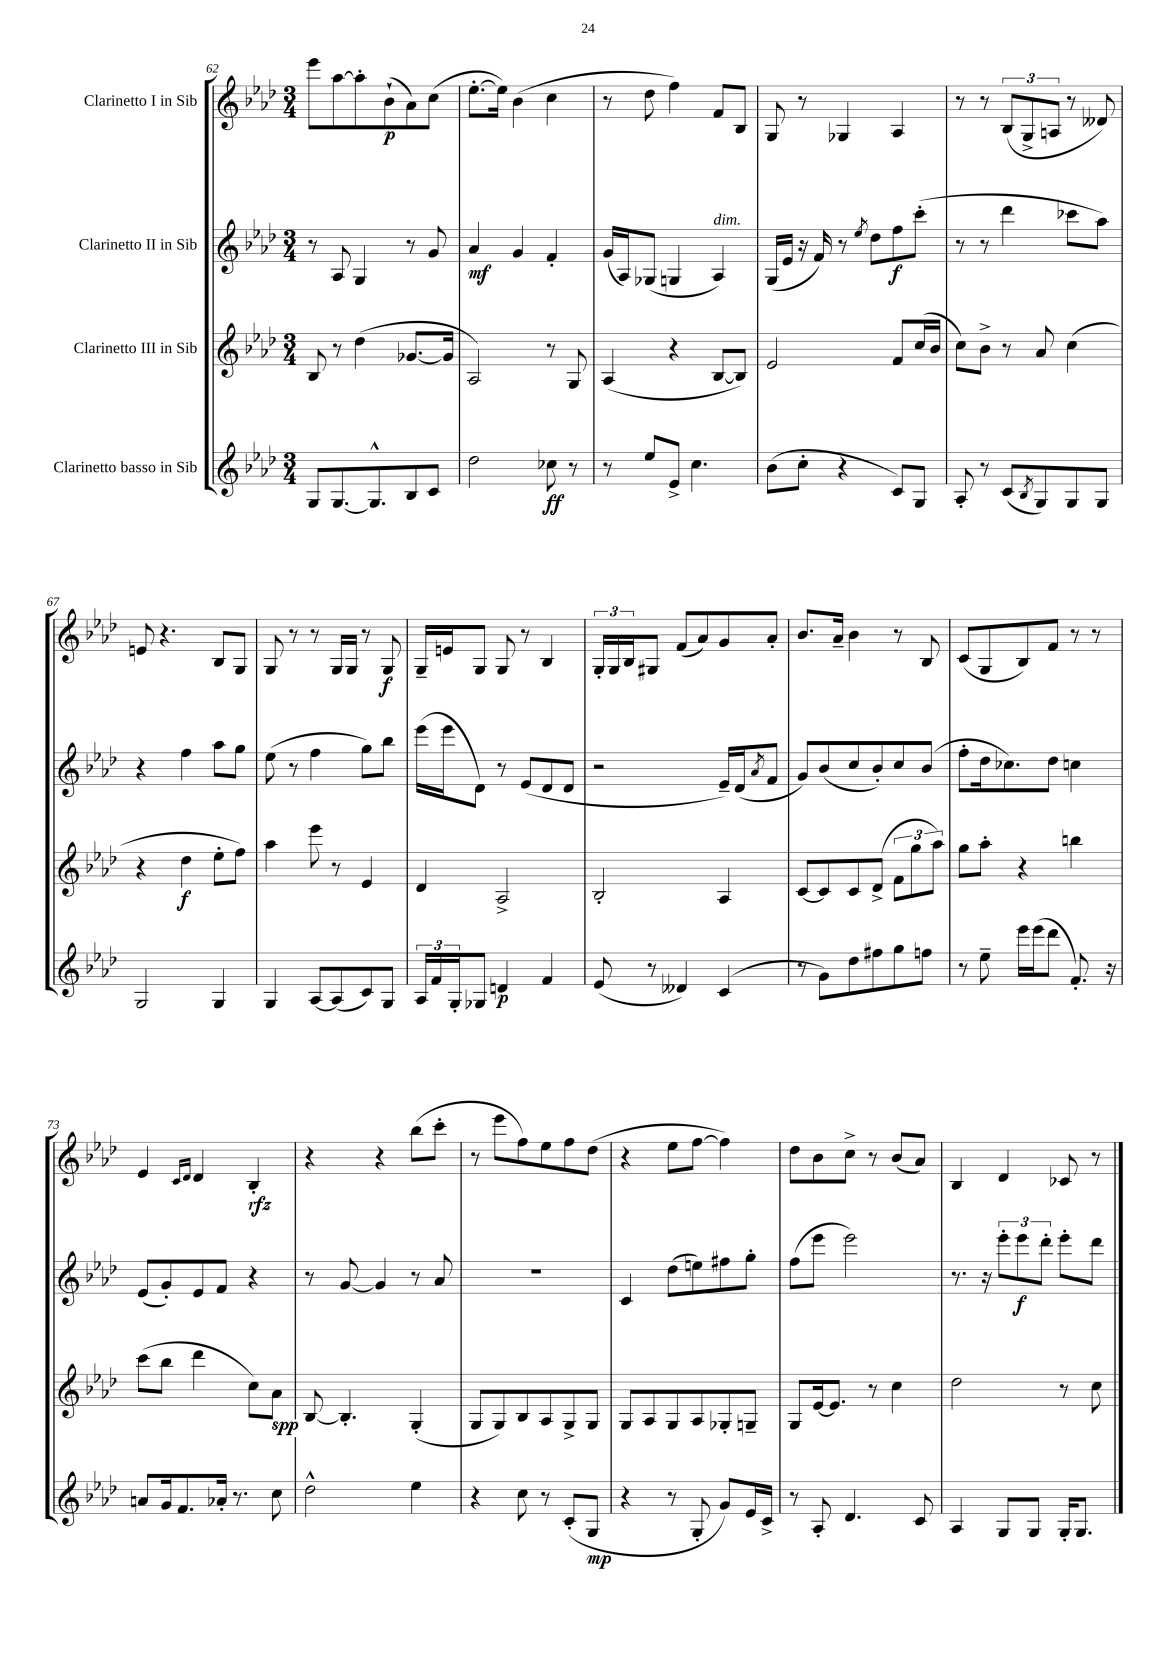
<<
\new StaffGroup <<
\new Staff = "s0" \with { instrumentName = "Clarinetto I in Sib" } {
    \clef treble \key aes \major \numericTimeSignature \time 3/4
    ees'''8 aes''8~ aes''8-. bes'8-!\p( aes'8) c''8( |
    ees''8.~-. ees''16) bes'4( c''4 |
    r8 des''8 f''4) f'8 bes8 |
    g8 r8 ges4 aes4 |
    r8 r8 \tuplet 3/2 { bes8( g8-> a8 } r8 deses'8) |
    e'8 r4. bes8 g8 |
    g8 r8 r8 g16 g16 r8 g8\f |
    g16-- e'16 g8 g8 r8 bes4 |
    \tuplet 3/2 { g16-. g16 bes16 } gis8 f'8( aes'8) g'8 aes'8-. |
    bes'8. aes'16-- bes'4 r8 bes8 |
    c'8( g8 bes8) f'8 r8 r8 |
    ees'4 \grace { c'16 des'16 } des'4 bes4-.\rfz |
    r4 r4 bes''8( c'''8-. |
    r8 ees'''8 f''8) ees''8 f''8 des''8( |
    r4 ees''8 f''8~ f''4) |
    des''8 bes'8 c''8-> r8 bes'8( aes'8) |
    bes4 des'4 ces'8 r8 \bar "|." |
}
\new Staff = "s1" \with { instrumentName = "Clarinetto II in Sib" } {
    \clef treble \key aes \major \numericTimeSignature \time 3/4
    r8 aes8 g4 r8 g'8 |
    aes'4\mf g'4 f'4-. |
    g'16( aes16) ges8( g4 aes4^\markup { \italic "dim." }) |
    g16( ees'16 r16 f'16) r8 \acciaccatura { ees''8 } des''8 f''8\f c'''8-.( |
    r8 r8 des'''4 ces'''8 aes''8) |
    r4 f''4 aes''8 g''8 |
    ees''8( r8 f''4 g''8) bes''8 |
    ees'''16( ees'''16 des'8) r8 ees'8( des'8 des'8 |
    r2 ees'16--) des'16( \acciaccatura { aes'8 } f'8 |
    g'8) bes'8( c''8 bes'8-.) c''8 bes'8( |
    f''8-. des''16 ces''8.) des''8 c''4 |
    ees'8( g'8-.) ees'8 f'8 r4 |
    r8 g'8~ g'4 r8 aes'8 |
    R2. |
    c'4 des''8( e''8) fis''8 g''8-. |
    f''8( ees'''8 ees'''2) |
    r8. r16 \tuplet 3/2 { ees'''8-. ees'''8\f des'''8-. } ees'''8-. des'''8 \bar "|." |
}
\new Staff = "s2" \with { instrumentName = "Clarinetto III in Sib" } {
    \clef treble \key aes \major \numericTimeSignature \time 3/4
    bes8 r8 des''4( ges'8.~ ges'16 |
    aes2) r8 g8 |
    aes4( r4 bes8~ bes8) |
    ees'2 f'8 c''16( bes'16 |
    c''8) bes'8-> r8 aes'8 c''4( |
    r4 des''4\f ees''8-. f''8) |
    aes''4 ees'''8 r8 ees'4 |
    des'4 aes2-> |
    bes2-. aes4 |
    c'8~ c'8 c'8 des'8->( \tuplet 3/2 { f'8 g''8 aes''8) } |
    g''8 aes''8-. r4 b''4 |
    c'''8( bes''8 des'''4 c''8) aes'8\spp |
    bes8~ bes4.-. g4-.( |
    g8 g8) bes8 aes8 g8-> g8 |
    g8 aes8 g8 aes8 ges8-. g8-- |
    g8 ees'16~ ees'8. r8 c''4 |
    des''2 r8 c''8 \bar "|." |
}
\new Staff = "s3" \with { instrumentName = "Clarinetto basso in Sib" } {
    \clef treble \key aes \major \numericTimeSignature \time 3/4
    g8 g8.~ g8.-^ bes8 c'8 |
    des''2 ces''8\ff r8 |
    r8 ees''8 ees'8-> c''4. |
    bes'8( c''8-. r4 c'8) g8 |
    aes8-. r8 c'8( \acciaccatura { bes8 } g8) g8 g8 |
    g2 g4 |
    g4 aes8~ aes8( c'8) g8 |
    \tuplet 3/2 { aes16 f'16 g16-. } ges8 d'4\p f'4 |
    ees'8( r8 deses'4) c'4( |
    r8 g'8) des''8 fis''8 g''8 f''8 |
    r8 ees''8-- ees'''16 ees'''16( des'''8 f'8.-.) r16 |
    a'8 g'16 f'8. aes'16-. r8. c''8 |
    des''2-^ ees''4 |
    r4 c''8 r8 c'8-.( g8\mp |
    r4 r8 g8-. g'8) ees'16 c'16-> |
    r8 aes8-. des'4. c'8 |
    aes4 g8 g8 g16-. g8. \bar "|." |
}
>>
>>
\layout { \context { \Score currentBarNumber = #62 } }
